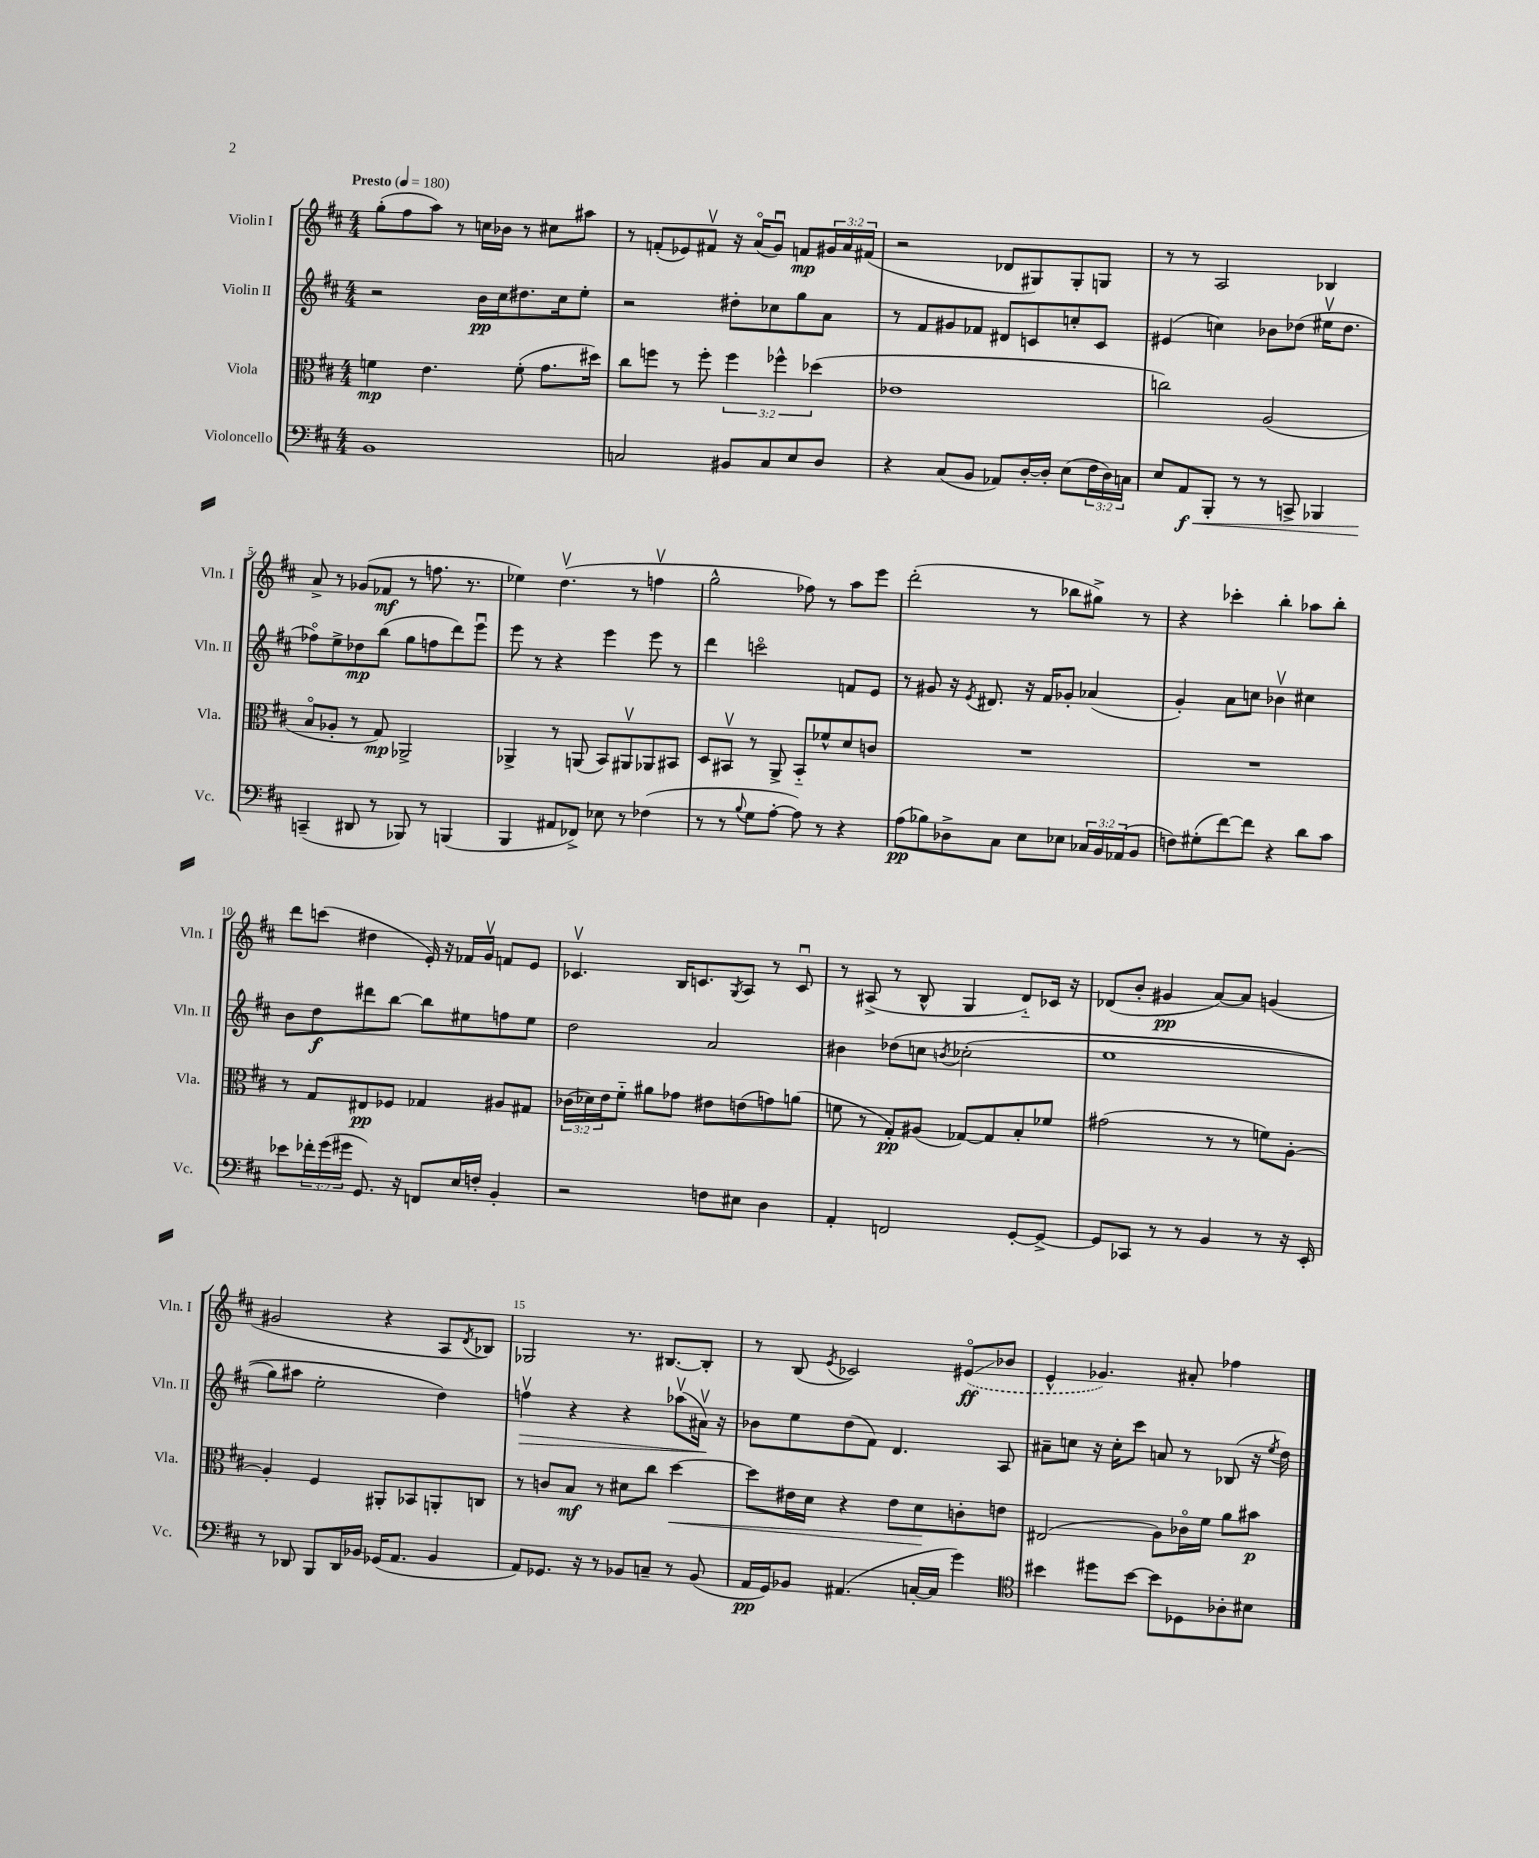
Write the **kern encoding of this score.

**kern	**kern	**kern	**kern
*staff4	*staff3	*staff2	*staff1
*clefF4	*clefC3	*clefG2	*clefG2
*k[f#c#]	*k[f#c#]	*k[f#c#]	*k[f#c#]
*M4/4	*M4/4	*M4/4	*M4/4
*MM180	*MM180	*MM180	*MM180
1BB	4f	2r	(8gg'
.	.	.	8ff#
.	4.e	.	8aa)
.	.	.	8r
.	.	16b	16cc
.	.	16cc#	16b-
.	(8f'	8.dd#	8r
.	8.g	.	8cc#
.	.	16cc#	.
.	.	8ee'	8aa#
.	16dd#)	.	.
=	=	=	=
2C	8cc#	2r	8r
.	8ff	.	(8f'
.	8r	.	8e-)
.	8ff'	.	8f#v
8BB#	6ff	8dd#'	16r
.	.	.	(16ao
8C	.	8cc-	8gu)
.	6ff-^^	.	.
8E	.	8gg	8f
.	(6dd-	.	.
8D	.	8a	24g#
.	.	.	24a
.	.	.	(24f#
=	=	=	=
4r	1e-	8r	2r
.	.	8f#	.
(8C#	.	8g#	.
8BB	.	8f-	.
8AA-)	.	8d#	8d-
[16D'	.	8c	8G#)
16D']	.	.	.
(8E	.	8cc'	8G#'
24F#	.	8c	8G
24D)	.	.	.
24C	.	.	.
=	=	=	=
8E	2cc)	(4e#	8r
8AA	.	.	8r
8BBB'	.	4cc)	2A
8r	.	.	.
8r	(2A	8b-	.
8CC^	.	(8dd-	.
4BBB-	.	16ee#v	4B-
.	.	8.dd-	.
=	=	=	=
(4CC~	8Bo	8ff-o)	8a^
.	8A-'	8ee^	8r
8DD#	8r	8dd-	(8g-
8r	8G)	(8bb	8f-
8BBB-)	2AA-^	8gg	8r
8r	.	8ff	8.ff
(4BBB	.	8ddd)	.
.	.	.	8.r
.	.	8eeeu	.
=	=	=	=
4BBB	4AA-^	8eee	4ee-)
.	.	8r	.
8AA#	8r	4r	(4.ddv
8FF-^)	(8AA	.	.
8E-	8BB)	4eee	.
8r	8AA#v	.	8r
(4F-	8AA-	8eee	4ffv
.	8BB#	8r	.
=	=	=	=
8r	8D	4ddd	2gg^^
8r	8BB#v	.	.
8qqB	.	.	.
8G	8r	2ccco	.
[8A'	8AA^	.	.
8A])	8BB#'~	.	8ff-)
8r	8f-^^	.	8r
4r	8d	8f	8aa
.	8c	8e	8eee
=	=	=	=
(8A	1r	8r	(2ddd'
8B-)	.	8g#	.
8D-^	.	16r	.
.	.	8qe	.
.	.	8.d#	.
8C#	.	.	.
8E	.	16r	8r
.	.	16f#	.
8E-	.	8g-'	8bb-
24C-	.	(4a-	8gg#^)
24BB	.	.	.
(24AA-	.	.	.
8BB	.	.	8r
=	=	=	=
8F)	1r	4g')	4r
(8G#'	.	.	.
[8f#)	.	8a	4ccc-'
8f#]	.	8cc	.
4r	.	4b-v	4bb'
8d	.	4cc#	8aa-
8c#	.	.	8bb'
=	=	=	=
8e-	8r	8b	8ddd
24f-'	8G	8dd	(8ccc
(24g	.	.	.
24g#	.	.	.
8.GG)	8E#	8ddd#	4dd#
.	8F-	[8bb	.
16r	.	.	.
8FF	4G-	8bb]	16e')
.	.	.	16r
16E	.	8ee#	16f-
16F'	.	.	16gv
4BB'	8A#	8ff	8f
.	8G#	8ee#	8e
=	=	=	=
2r	(24c-	2dd	4.c-v
.	24d-)	.	.
.	24e	.	.
.	8f#'~	.	.
.	8a#	.	.
.	8g-	.	16B
.	.	.	8.c
8F	8e#	2a	.
.	.	.	8qG
8E#	(8e	.	8A
4D	8g)	.	8r
.	(8a	.	8cu
=	=	=	=
4AA'	8f	4b#	8r
.	8r	.	(8A#^
2FF	8G')	&(8dd-	8r
.	(8A#	8cc	8B^^
.	.	8qb	.
.	[8G-)	(2cc-'	4G
.	8G-]	.	.
[8GG'	8B'	.	8d'~)
8GG^_	8f-	.	16c-
.	.	.	16r
=	=	=	=
8GG]	(2g#	1ee	(8d-
8CC-	.	.	8b'
8r	.	.	4g#
8r	.	.	.
4BB	8r	.	[8a)
.	8r	.	8a]
8r	8f)	.	(4g
16r	[8A'	.	.
16EE'	.	.	.
=	=	=	=
8r	4A']	8gg)	2g#
8DD-	.	8aa#	.
8BBB	4F#	2ee'	.
16DD-	.	.	.
16BB-	.	.	.
(16GG-	8AA#'	.	4r
8.AA	.	.	.
.	8BB-	.	.
4BB-	8AA'	4dd&)	8A
.	.	.	8qd
.	8C	.	8B-)
=	=	=	=
8AA)	8r	4ffv	2G-
8.GG-	8c	.	.
.	8B	4r	.
16r	.	.	.
8r	8r	.	.
8BB-	8d#	4r	8.r
8C~	8cc#	.	.
.	.	.	[8.B#
8r	[4dd	(8aa-v	.
(8BB-	.	16a#v)	8B#']
.	.	16r	.
=	=	=	=
16AA	8dd]	8b-	8r
16GG)	.	.	.
8BB-	16e#	8ee	(8B
.	16d	.	.
.	.	.	8qe
(4.AA#	4r	(8dd	2c-)
.	.	8f#)	.
.	8e#	4.d	.
[16C'	8d	.	.
16C]	.	.	.
4g)	8c'	.	(8e#o
.	8e	8A	8b-
=	=	=	=
*clefC4	*	*	*
4b#	(2E#	8a#~	4e^^
.	.	8cc	.
8dd#	.	16r	4.g-)
.	.	16cc'	.
[8b#	.	8ccc#	.
8b#]	8A)	8a	.
8D-	16c-o	8r	8a#'
.	16f#	.	.
8A-'	8a	(8B-	4ff-
8B#	8b#	16r	.
.	.	8qee	.
.	.	16dd)	.
==	==	==	==
*-	*-	*-	*-
